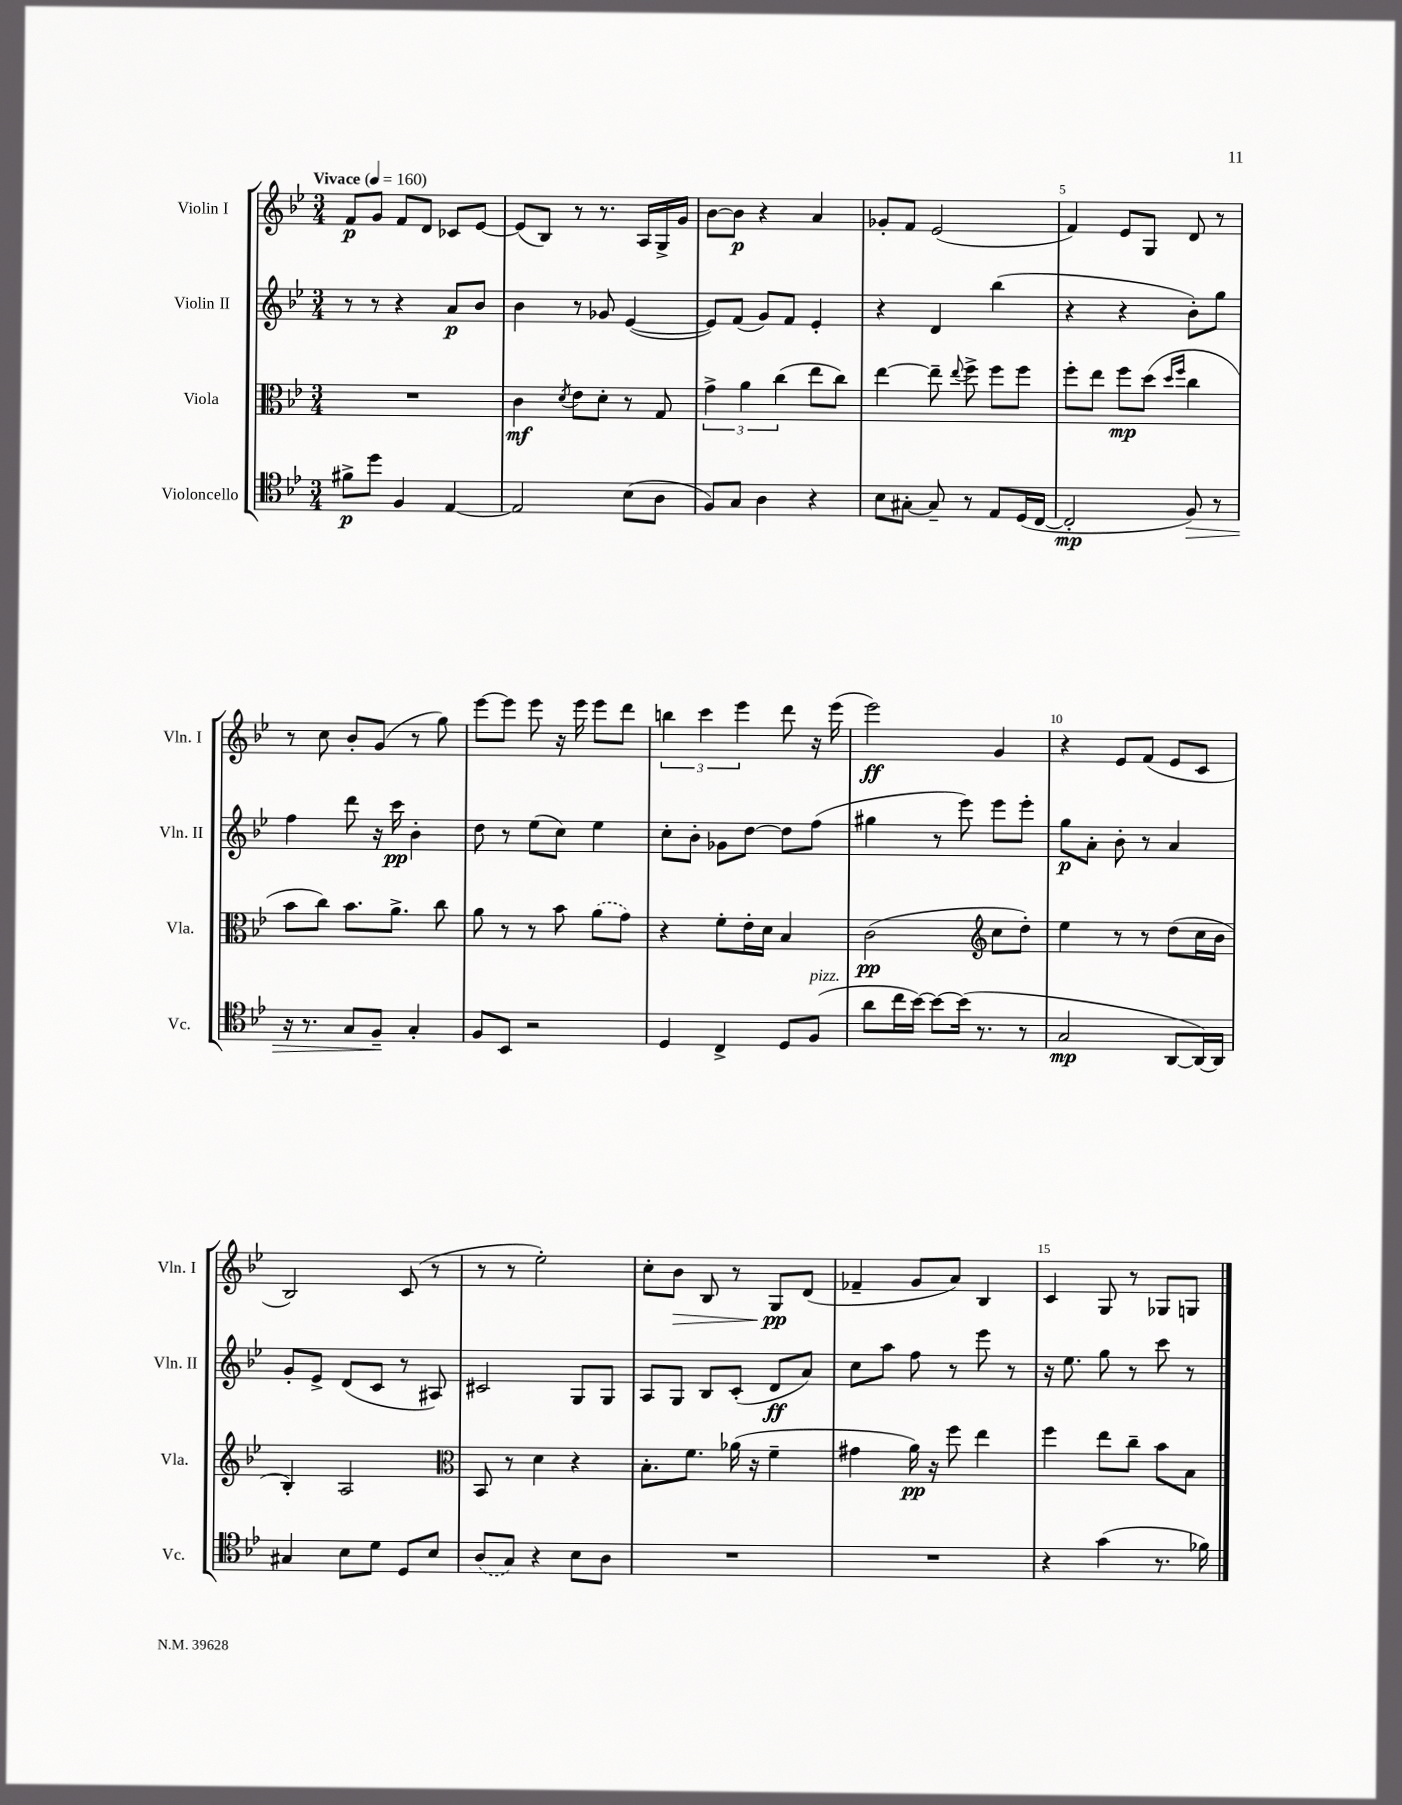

**kern	**dynam	**kern	**dynam	**kern	**dynam	**kern	**dynam
*part4	*part4	*part3	*part3	*part2	*part2	*part1	*part1
*staff4	*staff4	*staff3	*staff3	*staff2	*staff2	*staff1	*staff1
*I"Violoncello	*	*I"Viola	*	*I"Violin II	*	*I"Violin I	*
*I'Vc.	*	*I'Vla.	*	*I'Vln. II	*	*I'Vln. I	*
*clefC4	*	*clefC3	*	*clefG2	*	*clefG2	*
*k[b-e-]	*	*k[b-e-]	*	*k[b-e-]	*	*k[b-e-]	*
*M3/4	*	*M3/4	*	*M3/4	*	*M3/4	*
*MM160	*	*MM160	*	*MM160	*	*MM160	*
=1	=1	=1	=1	=1	=1	=1	=1
!	!	!	!	!	!	!LO:TX:a:B:t=Vivace	!
8f#X^\L	p	2.r	.	8r	.	8f/L	p
8dd\J	.	.	.	8r	.	8g/J	.
4F/	.	.	.	4r	.	8f/L	.
.	.	.	.	.	.	8d/J	.
[4E-/	.	.	.	8a/L	p	8c-X/L	.
.	.	.	.	8b-/J	.	[8e-/J	.
=2	=2	=2	=2	=2	=2	=2	=2
2E-/]	.	4c\	mf	4b-\	.	(8e-/L]	.
.	.	.	.	.	.	8B-/J)	.
.	.	8qd/	.	.	.	.	.
.	.	8e-\L	.	8r	.	8r	.
.	.	8d'\J	.	8g-X/	.	8.r	.
(8B-\L	.	8r	.	([4e-/	.	.	.
.	.	.	.	.	.	16A/LL	.
8A\J	.	8G/	.	.	.	16G^/	.
.	.	.	.	.	.	16g/JJ	.
=3	=3	=3	=3	=3	=3	=3	=3
8F/L)	.	6g^\	.	8e-/L])	.	[8b-\L	.
8G/J	.	.	.	(8f/J	.	8b-\J]	p
.	.	6a\	.	.	.	.	.
4A\	.	.	.	8g/L)	.	4r	.
.	.	(6cc\	.	.	.	.	.
.	.	.	.	8f/J	.	.	.
4r	.	8ee-\L	.	4e-'/	.	4a/	.
.	.	8cc\J)	.	.	.	.	.
=4	=4	=4	=4	=4	=4	=4	=4
8B-\L	.	[4ee-\	.	4r	.	8g-X'/L	.
[8G#X'\J	.	.	.	.	.	8f/J	.
8G#~/]	.	8ee-~\]	.	4d/	.	(2e-/	.
.	.	8qqee-/	.	.	.	.	.
8r	.	8ff^\	.	.	.	.	.
8E-/L	.	8ff\L	.	(4bb-\	.	.	.
(16D/L	.	8ff\J	.	.	.	.	.
[16C/JJ	.	.	.	.	.	.	.
=5	=5	=5	=5	=5	=5	=5	=5
2C'/]	mp	8ff'\L	.	4r	.	4f/)	.
.	.	8ee-\J	.	.	.	.	.
.	.	8ff\L	mp	4r	.	8e-/L	.
.	.	(8dd\J	.	.	.	8G/J	.
.	.	16qqdd/LL	.	.	.	.	.
.	.	16qqff/JJ	.	.	.	.	.
!	!LO:HP:b	!	!	!	!	!	!
8F/)	>	4cc\	.	8b-'\L)	.	8d/	.
8r	.	.	.	8gg\J	.	8r	.
!!LO:LB:g=z
=6	=6	=6	=6	=6	=6	=6	=6
16r	.	8b-\L	.	4ff\	.	8r	.
8.r	.	.	.	.	.	.	.
.	.	8cc\J)	.	.	.	8cc\	.
8G/L	.	8.b-\L	.	8ddd\	.	8b-'/L	.
8F~/J	.	.	.	16r	.	(8g/J	.
.	.	8.a^\J	.	16ccc\	pp	.	.
4G'/	]	.	.	4b-'\	.	8r	.
.	.	8cc\	.	.	.	8gg\)	.
=7	=7	=7	=7	=7	=7	=7	=7
8F/L	.	8a\	.	8dd\	.	[8eee-\L	.
8BB-/J	.	8r	.	8r	.	8eee-\J]	.
2r	.	8r	.	(8ee-\L	.	8eee-\	.
.	.	8b-\	.	8cc\J)	.	16r	.
.	.	.	.	.	.	16eee-\	.
.	.	(8a\L	.	4ee-\	.	8eee-\L	.
.	.	8g\J)	.	.	.	8ddd\J	.
=8	=8	=8	=8	=8	=8	=8	=8
4D/	.	4r	.	8cc'\L	.	6bbn\	.
.	.	.	.	8b-'\J	.	.	.
.	.	.	.	.	.	6ccc\	.
4C^/	.	8f'\L	.	8g-X\L	.	.	.
.	.	.	.	.	.	6eee-\	.
.	.	16e-'\L	.	[8dd\J	.	.	.
.	.	16d\JJ	.	.	.	.	.
8D/L	.	4B-/	.	8dd\L]	.	8ddd\	.
!LO:TX:a:i:t=pizz.	!	!	!	!	!	!	!
(8F/J	.	.	.	(8ff\J	.	16r	.
.	.	.	.	.	.	(16eee-\	.
=9	=9	=9	=9	=9	=9	=9	=9
8a\L	.	(2c\	pp	4gg#X\	.	2eee-\)	ff
16cc\L	.	.	.	.	.	.	.
[16b-\JJ)	.	.	.	.	.	.	.
8b-\L_	.	.	.	8r	.	.	.
(16b-\Jk]	.	.	.	8eee-\)	.	.	.
8.r	.	.	.	.	.	.	.
*	*	*clefG2	*	*	*	*	*
.	.	8cc\L	.	8eee-\L	.	4g/	.
8r	.	8dd'\J)	.	8eee-'\J	.	.	.
=10	=10	=10	=10	=10	=10	=10	=10
2G/	mp	4ee-\	.	8gg\L	p	4r	.
.	.	.	.	8a'\J	.	.	.
.	.	8r	.	8b-'\	.	8e-/L	.
.	.	8r	.	8r	.	(8f/J	.
[8AA/L	.	(8dd\L	.	4a/	.	8e-/L	.
16AA/L_)	.	16cc\L	.	.	.	8c/J	.
16AA/JJ]	.	16b-\JJ	.	.	.	.	.
!!LO:LB:g=z
=11	=11	=11	=11	=11	=11	=11	=11
4G#X/	.	4B-'/)	.	8g'/L	.	2B-/)	.
.	.	.	.	8e-^/J	.	.	.
8B-\L	.	2A/	.	(8d/L	.	.	.
8d\J	.	.	.	8c/J	.	.	.
8D/L	.	.	.	8r	.	(8c/	.
8B-/J	.	.	.	8A#X/)	.	8r	.
=12	=12	=12	=12	=12	=12	=12	=12
*	*	*clefC3	*	*	*	*	*
(8A/L	.	8BB-/	.	2c#X/	.	8r	.
8G/J)	.	8r	.	.	.	8r	.
4r	.	4d\	.	.	.	2ee-'\)	.
8B-\L	.	4r	.	8G/L	.	.	.
8A\J	.	.	.	8G/J	.	.	.
=13	=13	=13	=13	=13	=13	=13	=13
2.r	.	8.B-'\L	.	8A/L	.	8cc'\L	.
!	!	!	!	!	!	!	!LO:HP:b
.	.	.	.	8G/J	.	8b-\J	>
.	.	8.f\J	.	.	.	.	.
.	.	.	.	8B-/L	.	8B-/	.
.	.	(16a-X\	.	(8c'/J	.	8r	.
.	.	16r	.	.	.	.	.
.	.	4f~\	.	8d/L	ff	8G/L	pp
.	.	.	.	8a/J)	.	(8d/J	]
=14	=14	=14	=14	=14	=14	=14	=14
2.r	.	4g#X\	.	8cc\L	.	4f-X~/	.
.	.	.	.	8aa\J	.	.	.
.	.	16a\)	pp	8ff\	.	8g/L	.
.	.	16r	.	.	.	.	.
.	.	8ff\	.	8r	.	8a/J)	.
.	.	4ee-\	.	8eee-\	.	4B-/	.
.	.	.	.	8r	.	.	.
=15	=15	=15	=15	=15	=15	=15	=15
4r	.	4ff\	.	16r	.	4c/	.
.	.	.	.	8.ee-\	.	.	.
(4g\	.	8ee-\L	.	8gg\	.	8G/	.
.	.	8cc~\J	.	8r	.	8r	.
8.r	.	8b-\L	.	8ccc\	.	8G-X/L	.
.	.	8B-\J	.	8r	.	8Gn/J	.
16f-X\)	.	.	.	.	.	.	.
==	==	==	==	==	==	==	==
*-	*-	*-	*-	*-	*-	*-	*-
